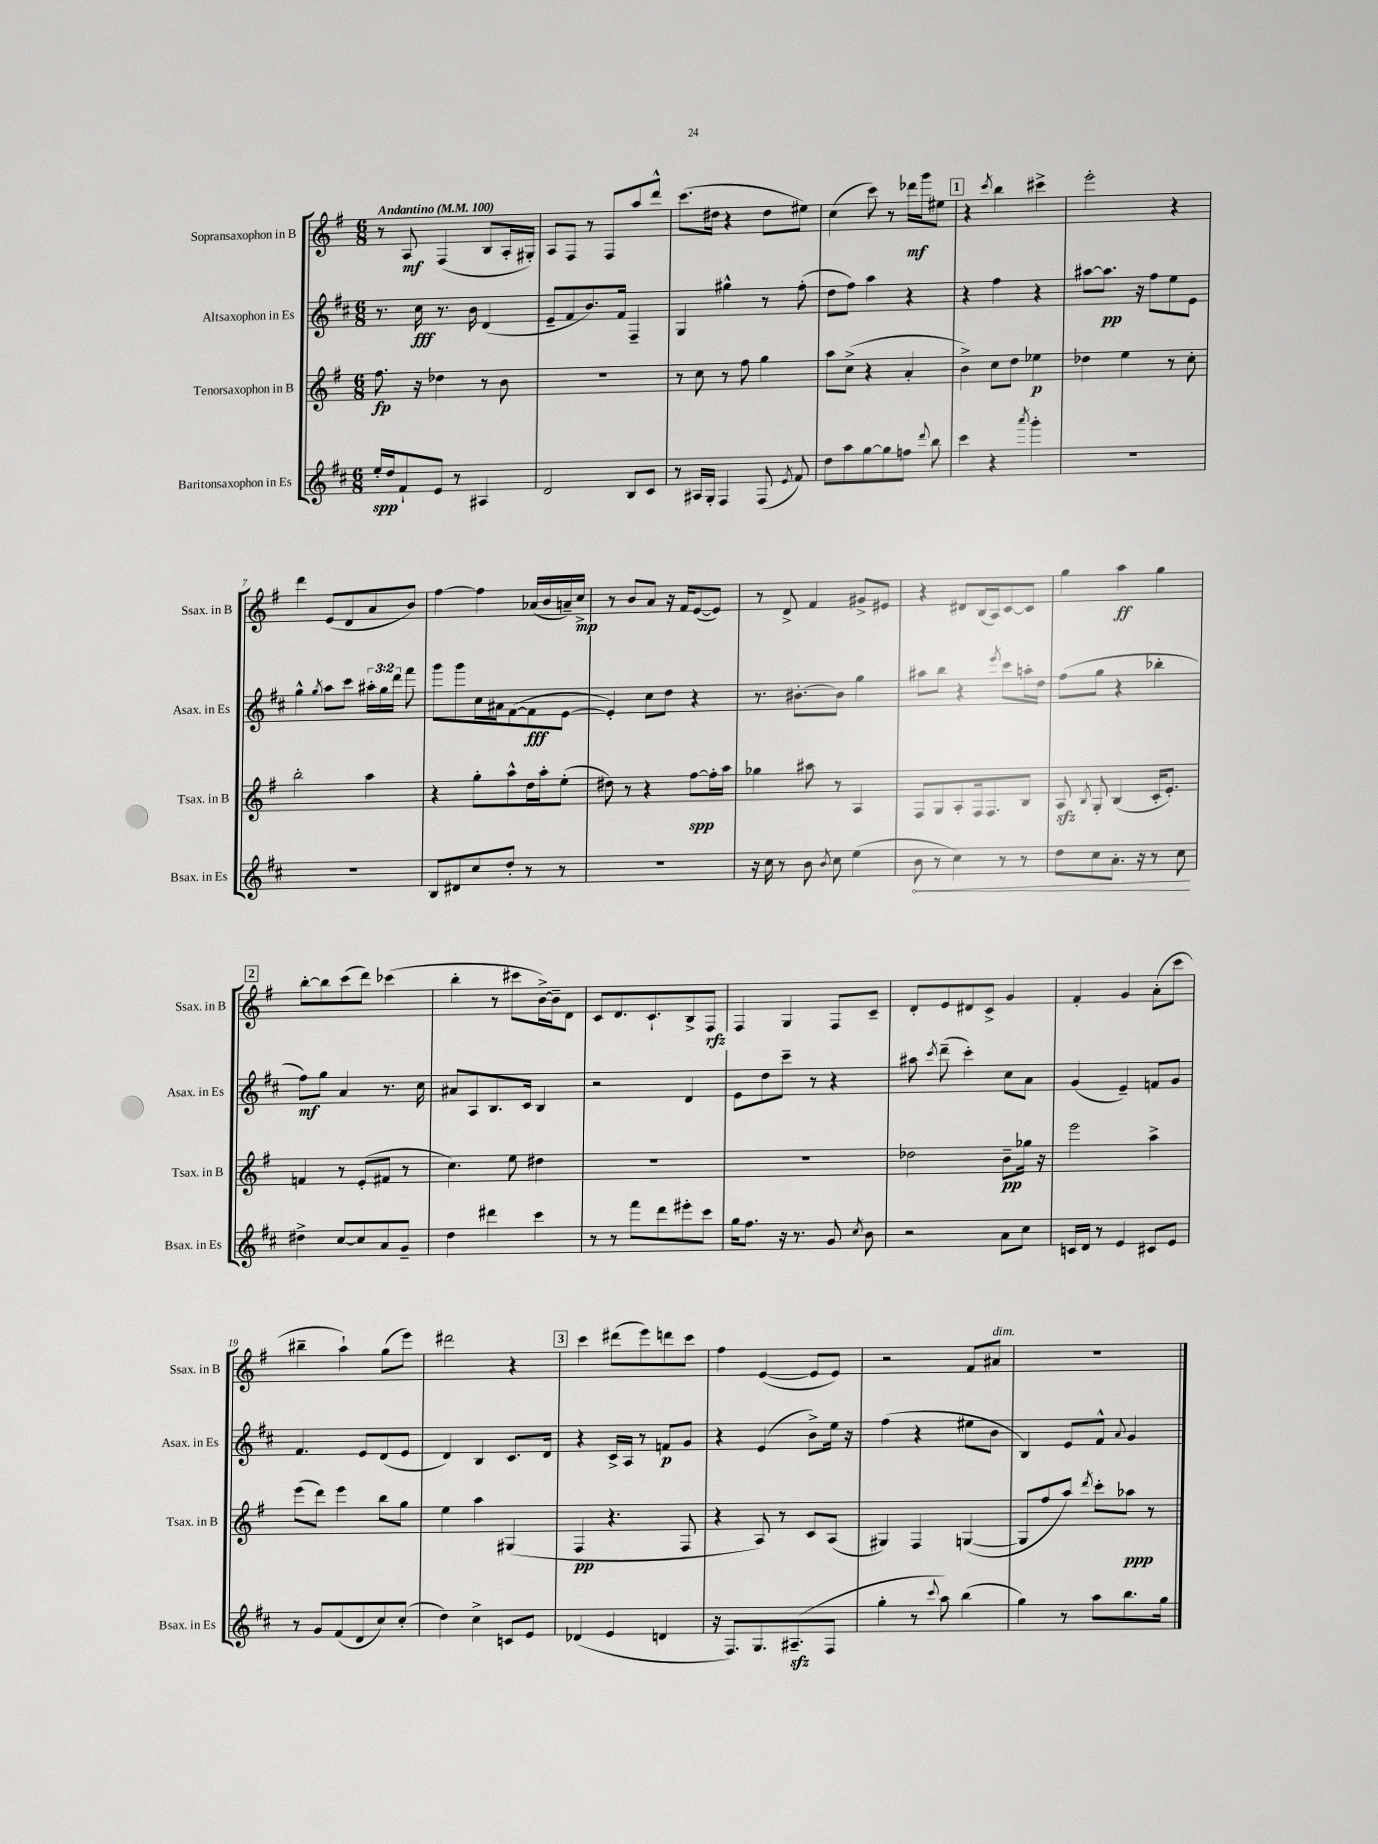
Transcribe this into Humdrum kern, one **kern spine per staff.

**kern	**kern	**kern	**kern
*staff4	*staff3	*staff2	*staff1
*clefG2	*clefG2	*clefG2	*clefG2
*k[f#c#]	*k[f#]	*k[f#c#]	*k[f#]
*M6/8	*M6/8	*M6/8	*M6/8
*MM100	*MM100	*MM100	*MM100
16ee'/LL	8.ff#\	8.r	8r
16dd/J	.	.	.
8f#`/	.	.	8A/
.	16r	16cc#\	.
8e/J	4dd-\	8.r	(4F#/
8r	.	.	.
.	.	16b\	.
4A#/	8r	(4d/	8B/L
.	8b\	.	16A'/L
.	.	.	16G#'/JJ)
=	=	=	=
2d/	2.r	8e~/L	8A/L
.	.	8f#/	8F#/J
.	.	8.b/)	8r
.	.	.	8F#/L
.	.	16f#/Jk	.
8B/L	.	4F#~/	8aa/
8c#/J	.	.	8ddd^^/J
=	=	=	=
8r	8r	4G/	(8.ccc\L
16A#/LL	8cc\	.	.
16G'/JJ	.	.	16dd#\Jk
4F#/	8r	4gg#^^\	4r
.	8ff#\	.	.
(8F#/	4gg\	8r	8dd#\L
8qe/	.	.	.
8f#/)	.	(8ff#'\	8ee#\J)
=	=	=	=
8dd\L	8aa\L	8dd\L	(4cc\
8aa\	(8cc^\J	8ff#\J)	.
[8gg\	4r	4aa\	8ccc\)
8gg\]	.	.	8r
8ff\J	4a'/	4r	16ddd-\LL
.	.	.	16ggg\J
8qqddd/	.	.	.
8bb\	.	.	8ee#\J
=	=	=	=
4ccc#\	4b^\)	4r	4r
.	.	.	8qccc/
4r	8cc\L	4ff#\	4bb\
.	8dd\J	.	.
8qaaa/	.	.	.
4ggg'\	4ee-\	4r	4ccc#^\
=	=	=	=
2.r	4dd-\	[8aa#\L	2eee'\
.	.	8.aa#\]J	.
.	4ee\	.	.
.	.	16r	.
.	.	8ff#\L	.
.	8r	8ee\	4r
.	8cc'\	8e\J	.
=	=	=	=
2.r	2bb'\	4gg^^\	4ddd\
.	.	8qgg/	.
.	.	8aa\L	(8e/L
.	.	8ccc#\J	8d/
.	4aa\	24aa#'\LL	8a/
.	.	24gg\	.
.	.	24ddd\JJ	.
.	.	8fff#\	8b/J)
=	=	=	=
8B/L	4r	8ggg\L	[4ff#\
8d#/	.	8ggg\	.
8cc#/	8gg'\L	16cc#\L	4ff#\]
.	.	16a#\J	.
8dd'/J	8aa^^\	([8f#\	.
8r	16dd\L	8f#\]	(16a-/LL
.	16aa'\J	.	16b/
8r	(8ee'\J	[8e\J	16a~/)
.	.	.	16cc^/JJ
=	=	=	=
2.r	8dd#\)	4e'/])	8r
.	8r	.	8b/L
.	4r	8cc#\L	8a/J
.	.	8dd\J	16r
.	.	.	16f#/LK
.	[8ff#\L	4r	([8e/
.	16ff#'\]L	.	8e/]J)
.	16aa\JJ	.	.
=	=	=	=
16r	4gg-\	8.r	8r
16cc#\	.	.	.
8r	.	.	8d^/
.	.	[8.b#'\L	.
8b\	8aa#\	.	4f#/
8qb/	.	.	.
8cc#\	8r	8b#\]J	.
(4ee\	4A/	4gg\	8g#^/L
.	.	.	8e#/J
=	=	=	=
8b\	8F#/L	8aa#\L	4r
8r	8G/	8bb\J	.
4cc#\)	8A'/	4r	8d#/L
.	16F#/k	.	(16B/L
.	8.F#/	.	16A/J)
.	.	8qeee/	.
8r	.	8ccc#\L	[8c/
8r	8B/J	16aa'\L	8c/]J
.	.	16dd\JJ	.
=	=	=	=
8dd\L	8A/	(8ff#\L	4gg\
.	8qB/	.	.
8cc#\	8G'/	8gg\J	.
8.a'\J	(4B/	4r	4aa\
16r	.	.	.
8r	16c'/LK	4bb-'\	4gg\
.	8.e'/J)	.	.
8cc#\	.	.	.
=	=	=	=
4dd#^\	4f/	8ff#\L)	[8bb'\L
.	.	8gg\J	8bb\]
[8cc#/L	8r	4a/	(8ccc\
8cc#/]	(8e'/L	.	8ddd\J)
8a/	8f#/J	8.r	(4ccc-\
8g~/J	8r	.	.
.	.	16cc#\	.
=	=	=	=
4dd\	4.cc\)	8a#/L	4bb'\
.	.	8A/	.
4ddd#\	.	8.B/	8r
.	8ee\	.	8ccc#\L
.	.	16c#/Jk	.
4ccc#\	4dd#\	4B/	[16b^\L)
.	.	.	16b~\]J
.	.	.	8d\J
=	=	=	=
8r	2.r	2r	8c/L
8r	.	.	8.d/
8fff#\L	.	.	.
.	.	.	8.c`/
8ddd\	.	.	.
8eee#'\	.	4d/	8B^/
8ccc#\J	.	.	8F#/J
=	=	=	=
16gg\LK	2.r	8e\L	4F#/
8.ff#\J	.	.	.
.	.	8dd\	.
16r	.	8ccc#~\J	4G/
8.r	.	.	.
.	.	8r	.
8g/	.	4r	8F#/L
8qcc#/	.	.	.
8b\	.	.	8c~/J
=	=	=	=
2r	2dd-\	8aa#\	8d'/L
.	.	8qccc#/	.
.	.	(8ddd~\	8e/
.	.	4ccc#'\)	8d#/
.	.	.	8c^/J
8a\L	8b~\L	8cc#\L	4g/
8cc#\J	16gg-\Jk	8a\J	.
.	16r	.	.
=	=	=	=
16c/LL	2eee\	(4g/	4f#'/
16d/JJ	.	.	.
8r	.	.	.
4e/	.	4e~/)	4g/
8c#/L	4aa^\	8f/L	(8a'\L
8e/J	.	8g/J	8ccc\J
=	=	=	=
8r	(8eee\L	4.f#/	4bb#~\
8g/L	8ddd\J)	.	.
(8f#/	4eee\	.	4aa`\)
8d/	.	8e/L	.
8cc#/)	8bb\L	(8d/	(8gg\L
(8cc#'/J	8gg\J	8e/J	8eee\J)
=	=	=	=
4dd\)	4ee\	4d/)	2ddd#\
4cc#^\	4aa\	4B/	.
8c/L	(4G#/	8.c#/L	4r
8e/J	.	.	.
.	.	16d/Jk	.
=	=	=	=
(4d-/	4F#/	4r	4ccc\
4e/	4.r	16c#^/LL	(8ddd#\L
.	.	16A/JJ	.
.	.	8r	8eee\)
4d/	.	8f/L	8ddd\
.	8F#/	8g/J	8ccc\J
=	=	=	=
16r	4r	4r	4ff#\
8.F#/L)	.	.	.
8.G/	8A/)	(4e/	([4e/
.	8r	.	.
(8.A#~/	.	.	.
.	8c/L	8b^\L)	8e/]L
8F#/J	(8A/J	16ee\Jk	8e/J)
.	.	16r	.
=	=	=	=
4gg'\	4G#/)	(4ff#\	2r
8r	4F#/	4r	.
8qqccc#/	.	.	.
8aa\)	.	.	.
(4bb\	([4G/	8ee#\L	8f#/L
.	.	8b\J	8a#/J
=	=	=	=
4gg\)	8G/]L	4B/)	2.r
.	8ff#/	.	.
8r	8aa/J)	8e/L	.
.	8qddd/	.	.
8aa\L	8ccc'\L	8f#^^/J	.
.	.	8qqa/	.
8.bb\	8aa-\J	4g/	.
.	8r	.	.
16gg\Jk	.	.	.
==	==	==	==
*-	*-	*-	*-
